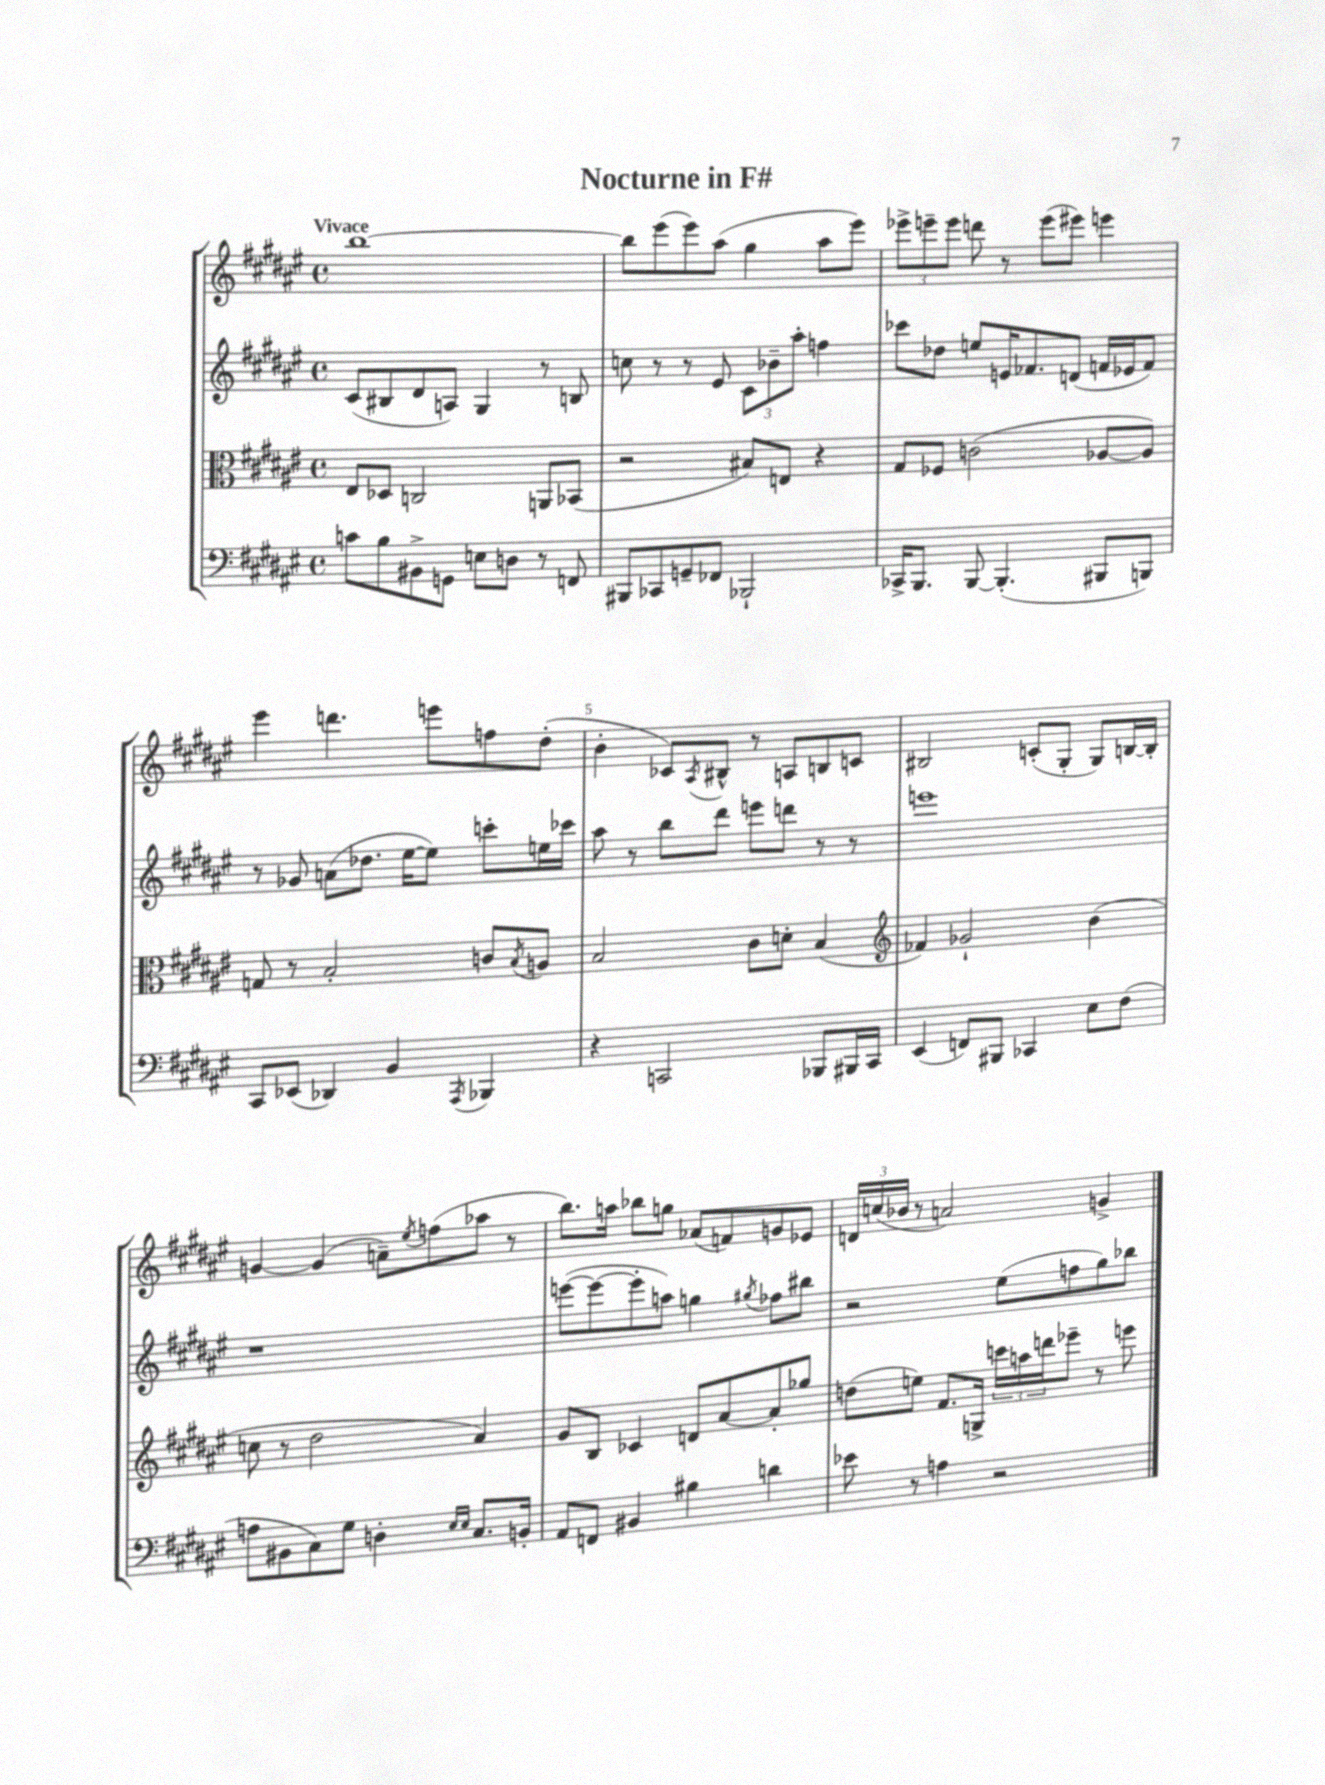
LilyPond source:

\header { title = "Nocturne in F#" }
<<
\new StaffGroup <<
\new Staff = "s0" {
    \clef treble \key fis \major \defaultTimeSignature \time 4/4 \tempo "Vivace"
    b''1~ |
    b''8 eis'''8( eis'''8) ais''8( gis''4 ais''8 eis'''8) |
    \tuplet 3/2 { ees'''8-> e'''8-- e'''8 } d'''8 r8 e'''8( eis'''8) e'''4 |
    eis'''4 d'''4. e'''8 f''8 dis''8-.( |
    b'4-. ces'8) \acciaccatura { ais8 } bis8-^ r8 a8 b8 c'8 |
    bis2 c'8-.( gis8-. gis8) b16~ b16-. |
    g'4~ g'4( a'8--) \acciaccatura { eis''8 } f''8( aes''8 r8 |
    b''8.) a''16 bes''8 g''8 aes'8( f'8) g'8 ees'8 |
    \tuplet 3/2 { d'16 c''16( bes'16 } r8 a'2) g'4-> \bar "|." |
}
\new Staff = "s1" {
    \clef treble \key fis \major \defaultTimeSignature \time 4/4
    cis'8( bis8 dis'8 a8) gis4 r8 b8 |
    c''8 r8 r8 eis'8 \tuplet 3/2 { cis'8 bes'8-- ais''8-. } f''4 |
    ces'''8 des''8 e''8 e'16 fes'8. d'8( f'16 ees'16 f'8) |
    r8 ges'8 a'8( des''8. eis''16~ eis''8) c'''8-. e''16 ces'''16 |
    ais''8 r8 b''8 dis'''8 e'''8 d'''8 r8 r8 |
    e'''1 |
    r1 |
    e'''8~( e'''8~ e'''8-. a''8) g''4 \acciaccatura { gis''8 } fes''8 bis''8 |
    r2 eis''8( f''8 gis''8) bes''8 \bar "|." |
}
\new Staff = "s2" {
    \clef alto \key fis \major \defaultTimeSignature \time 4/4
    eis8 des8 c2 a,8 bes,8( |
    r2 bis8) e8 r4 |
    gis8 fes8 c'2( aes8~ aes8) |
    g8 r8 b2-. c'8 \acciaccatura { b8 } a8 |
    b2 cis'8 d'8-. b4( |
    \clef treble fes'4) ges'2-! b'4( |
    c''8 r8 dis''2 ais'4) |
    gis'8 b8 ces'4 d'8 ais'8~ ais'8-. ges''8 |
    d''8( e''8) fis'8. g16-> \tuplet 3/2 { c'''16 a''16 d'''16 } ees'''8-- r8 e'''8 \bar "|." |
}
\new Staff = "s3" {
    \clef bass \key fis \major \defaultTimeSignature \time 4/4
    c'8 b8 bis,8-> g,8 e8 d8 r8 f,8 |
    bis,,8 ces,8 g,8-- fes,8 bes,,2-! |
    ces,16-> b,,8. b,,8~ b,,4.-.( bis,,8 b,,8) |
    cis,8 ees,8( des,4) b,4 \acciaccatura { ais,,8 } bes,,4 |
    r4 c,2 bes,,8 bis,,16 c,16 |
    eis,4( f,8) bis,,8 ces,4 eis8 fis8( |
    a8 bis,8 cis8) gis8 d4-. \grace { eis16 eis16 } cis8. b,16-. |
    ais,8 f,8 bis,4 bis4 d'4 |
    ees'8 r8 a4 r2 \bar "|." |
}
>>
>>
\layout { \context { \Score \override BarNumber.break-visibility = ##(#f #t #t) barNumberVisibility = #(every-nth-bar-number-visible 5) } }
